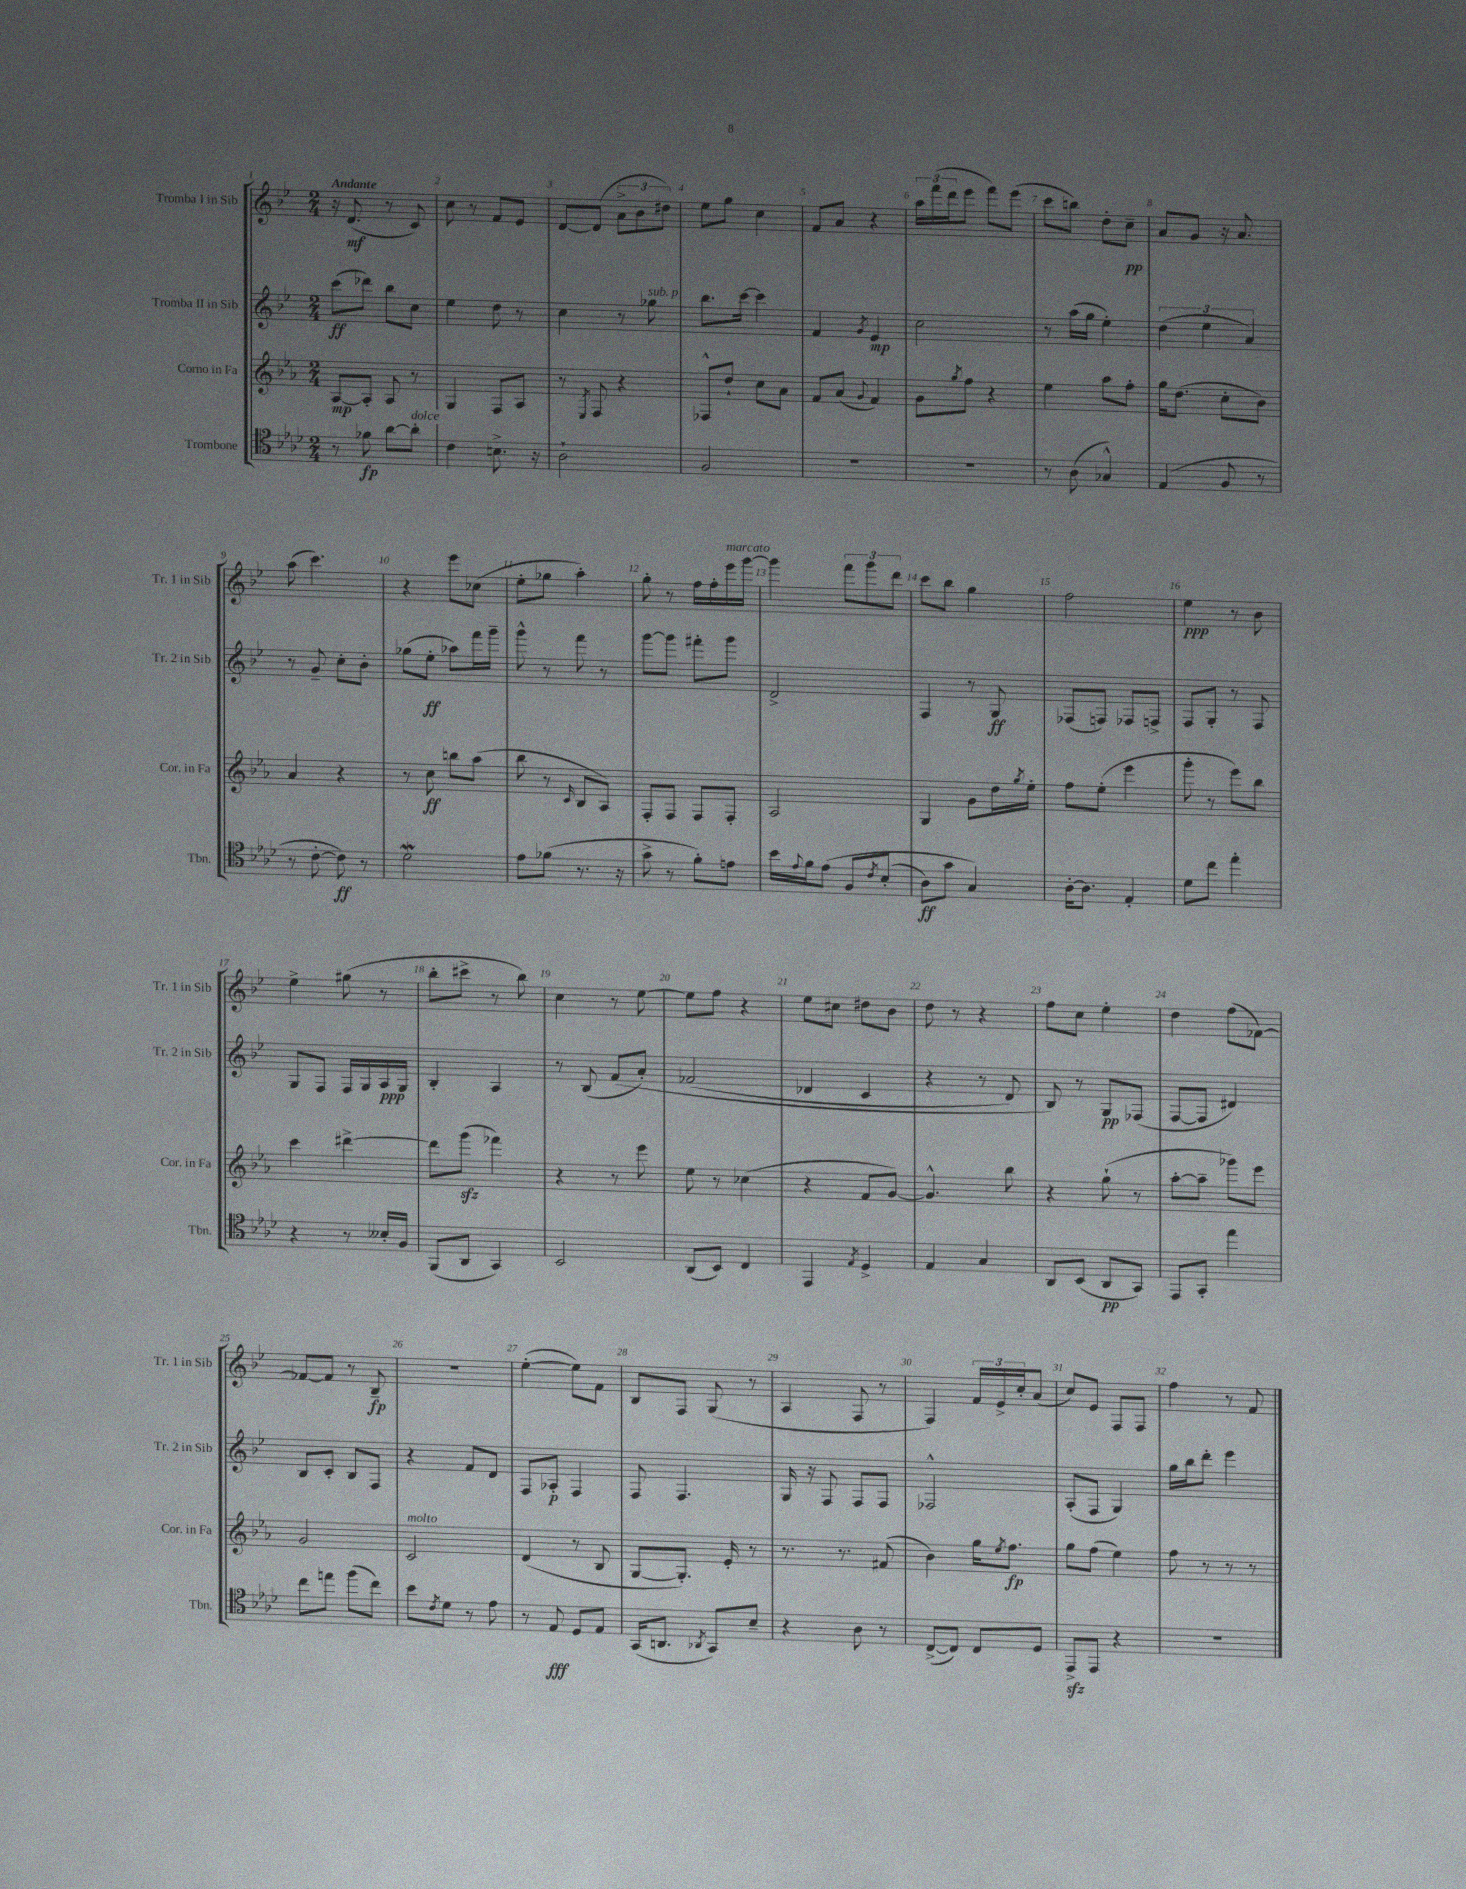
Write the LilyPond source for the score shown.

<<
\new StaffGroup <<
\new Staff = "s0" \with { instrumentName = "Tromba I in Sib" shortInstrumentName = "Tr. 1 in Sib" } {
    \clef treble \key bes \major \numericTimeSignature \time 2/4 \tempo "Andante"
    r16 d'8.\mf( r8 c'8) |
    c''8 r8 f'8 ees'8 |
    d'8~ d'8( \tuplet 3/2 { a'8-> bes'8 dis''8) } |
    ees''8 g''8 c''4 |
    f'8 a'8 r4 |
    \tuplet 3/2 { a''16 f'''16( d'''16 } ees'''8 f'''8) ees'''8( |
    c'''8 b''8) d''8-. c''8--\pp |
    a'8 g'8 r16 a'8. |
    a''8( c'''4.) |
    r4 ees'''8 ces''8( |
    ees''8-. ges''8 a''4-.) |
    g''8-. r8 f''16 f''16-. ees'''16^\markup { \italic "marcato" } g'''16~ |
    g'''4 \tuplet 3/2 { f'''8 g'''8 d'''8 } |
    c'''8 bes''8 g''4 |
    f''2 |
    ees''4\ppp r8 bes'8 |
    ees''4-> gis''8( r8 |
    bes''8-. cis'''8-> r8 bes''8) |
    c''4 r8 ees''8~ |
    ees''8 f''8 r4 |
    ees''8 cis''8 dis''8 bes'8 |
    d''8 r8 r4 |
    f''8 c''8 ees''4-. |
    d''4 f''8( fes'8~) |
    fes'8~ fes'8 r8 bes8--\fp |
    r2 |
    ees''4~-.( ees''8) f'8 |
    bes8 f8 g8( r8 |
    a4 f8 r8 |
    f4) \tuplet 3/2 { f'16 ees'16-> c''16-. } a'8( |
    c''8) ees'8 f8 f8 |
    f''4 r8 f'8 \bar "|." |
}
\new Staff = "s1" \with { instrumentName = "Tromba II in Sib" shortInstrumentName = "Tr. 2 in Sib" } {
    \clef treble \key bes \major \numericTimeSignature \time 2/4
    c'''8\ff( des'''8) bes''8 c''8 |
    ees''4 d''8 r8 |
    c''4 r8 ges''8^\markup { \italic "sub. p" } |
    bes''8. c'''16~ c'''4 |
    f'4 \acciaccatura { g'8 } ees'4\mp |
    c''2 |
    r8 a''16( g''16 ees''4-.) |
    \tuplet 3/2 { d''4( ees''4 a'4) } |
    r8 g'8-- c''8-. bes'8-. |
    ges''8( ees''8-.\ff aes''8) f'''16 g'''16-- |
    g'''8-^ r8 f'''8 r8 |
    g'''8~ g'''8 fis'''8-. g'''8 |
    d'2-> |
    f4 r8 g8\ff |
    fes8( f8) fes8 f8-> |
    f8 g8-. r8 f8 |
    g8 f8 f16 g16 a16\ppp g16 |
    bes4-. a4 |
    r8 bes8( f'8\( a'8-.) |
    fes'2( |
    des'4 c'4 |
    r4 r8 d'8) |
    bes8\) r8 g8\pp fes8( |
    f8~ f8 dis'4) |
    bes8 c'8-. bes8 f8 |
    r4 f'8 d'8 |
    f8 aes8-.\p f4 |
    f8 f4. |
    g16 r16 f8 f8 f8 |
    fes2-^ |
    a8-.( f8 g4) |
    g''16 bes''16 d'''8-. ees'''4 \bar "|." |
}
\new Staff = "s2" \with { instrumentName = "Corno in Fa" shortInstrumentName = "Cor. in Fa" } {
    \clef treble \key ees \major \numericTimeSignature \time 2/4
    aes8~\mp aes8-. aes8 r8 |
    g4 f8 aes8 |
    r8 \acciaccatura { ees8 } f8 r4 |
    fes8-^ d''8-! c''8 aes'8 |
    f'8 aes'8( \appoggiatura { g'8 } f'4) |
    g'8 \acciaccatura { g''8 } f''8 r4 |
    ees''4 aes''8 f''8-. |
    g''16 d''8.( c''8-. bes'8) |
    aes'4 r4 |
    r8 c''8\ff b''8 aes''8( |
    bes''8 r8 \grace { c'16 } bes8 aes8) |
    f8-. f8 f8 f8-. |
    aes2 |
    g4 g'8 d''16 \acciaccatura { g''8 } ees''16-. |
    f''8 ees''8-.( ees'''4 |
    g'''8-. r8 ees'''8) bes''8 |
    c'''4 dis'''4~-> |
    dis'''8 g'''8\sfz( fes'''4) |
    r4 r8 ees'''8 |
    ees''8 r8 ces''4( |
    r4 f'8 g'8~) |
    g'4.-^ bes''8 |
    r4 g''8-!( r8 |
    aes''8~-. aes''8-- ges'''8) ees'''8 |
    g'2 |
    c'2^\markup { \italic "molto" } |
    d'4( r8 bes8 |
    g8~ g8.-.) ees'16-. r8 |
    r8. r8. fis'8( |
    bes'4) g''16 \acciaccatura { ees''8 } f''8.\fp |
    g''8 f''8( ees''4) |
    f''8 r8 r8 r8 \bar "|." |
}
\new Staff = "s3" \with { instrumentName = "Trombone" shortInstrumentName = "Tbn." } {
    \clef tenor \key aes \major \numericTimeSignature \time 2/4
    r8 fes'8\fp aes'8~ aes'8-.^\markup { \italic "dolce" } |
    c'4 b8.-> r16 |
    aes2-! |
    f2 |
    R2 |
    r2 |
    r8 aes8( ges4-^) |
    ees4( f8 r8 |
    r8 c'8~-. c'8\ff) r8 |
    des'2\mordent |
    ees'8 fes'8( r8. r16 |
    g'8-> r8 f'8-.) e'8 |
    bes'16 \appoggiatura { ees'8 } f'16 ees'8\( f8 \acciaccatura { c'8 } bes8-.( |
    aes8\ff) g'8 g4\) |
    aes16~-. aes8. ees4-. |
    des'8 c''8 ees''4-. |
    r4 r8 beses16-. f16 |
    f,8( aes,8 g,4) |
    bes,2 |
    aes,8( bes,8) c4 |
    ees,4 \acciaccatura { ees8 } des4-> |
    ees4 g4 |
    aes,8 bes,8( aes,8\pp g,8) |
    ees,8 g,8-. ees''4 |
    c''8 e''8 f''8( c''8) |
    bes'8 \acciaccatura { c'8 } des'8 r8 ees'8 |
    r8 ees8\fff des8 ees8 |
    g,16( a,8. \acciaccatura { aes,8 } g,8) bes8-- |
    r4 aes8 r8 |
    c8~->( c8) c8 des8 |
    ees,8->\sfz ees,8 r4 |
    r2 \bar "|." |
}
>>
>>
\layout { \context { \Score \override BarNumber.break-visibility = ##(#f #t #t) barNumberVisibility = #all-bar-numbers-visible } }
